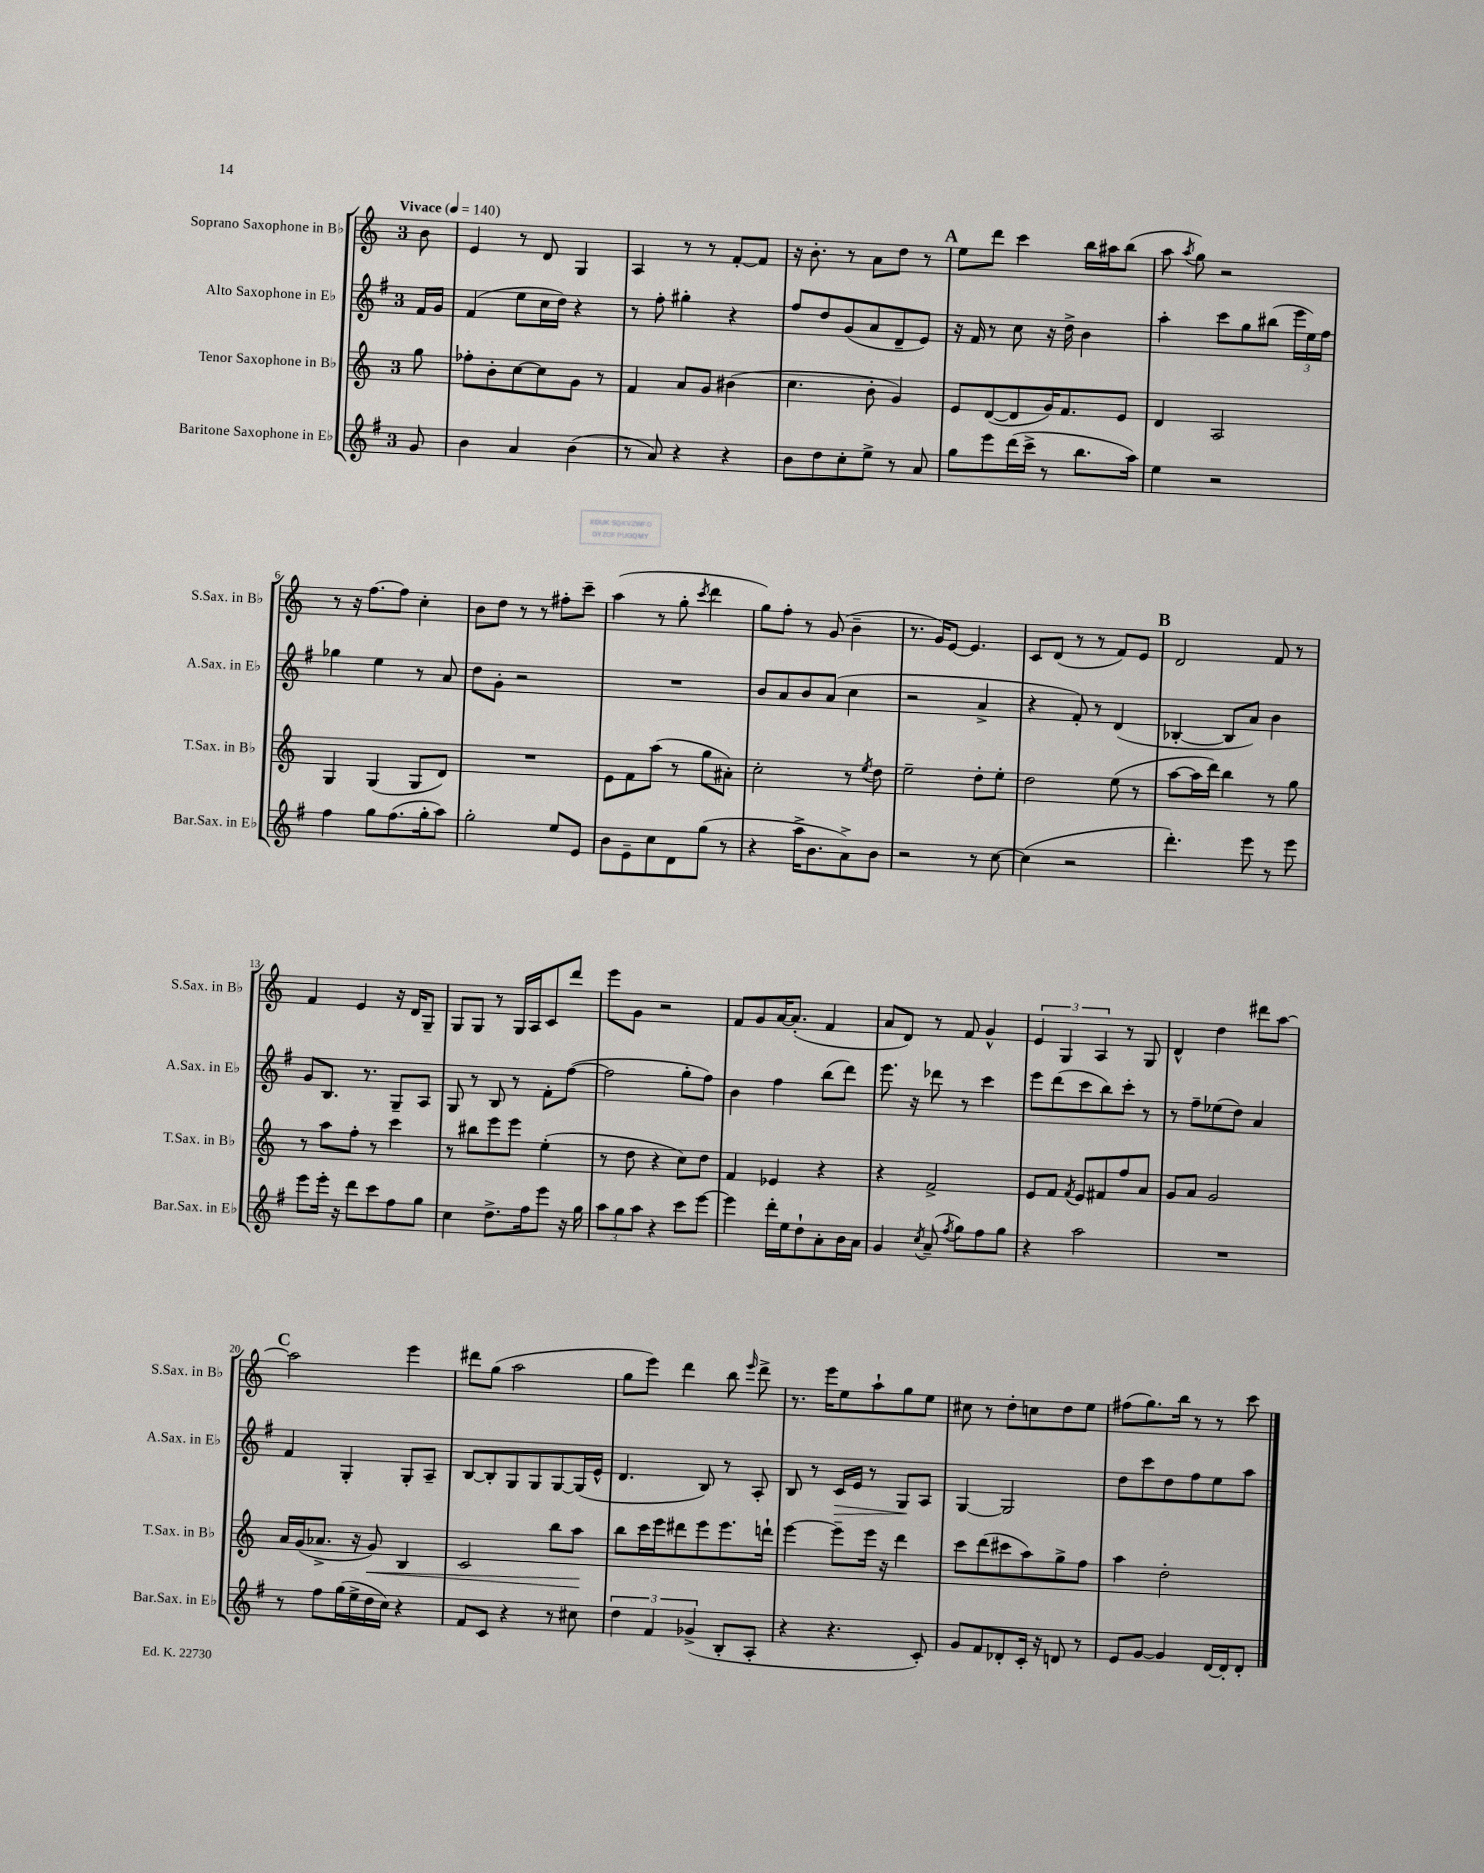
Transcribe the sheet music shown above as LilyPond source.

<<
\new StaffGroup <<
\new Staff = "s0" \with { instrumentName = "Soprano Saxophone in Bb" shortInstrumentName = "S.Sax. in Bb" } {
    \clef treble \key c \major \once \override Staff.TimeSignature.style = #'single-digit \time 3/4 \partial 8 \tempo "Vivace" 4 = 140
    \autoBeamOff b'8 |
    e'4 r8 d'8 g4 |
    a4 r8 r8 f'8[~-. f'8] |
    r16 b'8.-. r8 a'8[ d''8] r8 |
    \mark \markup { \bold "A" } e''8[ d'''8] c'''4 b''16[ ais''16 b''8]( |
    a''8 \acciaccatura { a''8 } g''8) r2 |
    r8 r16 f''8.[~ f''8] c''4-. |
    b'8[ d''8] r8 r8 fis''8[-. c'''8]-- |
    a''4( r8 g''8-. \acciaccatura { c'''8 } d'''4 |
    g''8[) f''8]-. r8 g'8( b'4-- |
    r8. g'16[) e'8]~ e'4. |
    c'8[ d'8]( r8 r8 f'8[) e'8] |
    \mark \markup { \bold "B" } d'2 f'8 r8 |
    f'4 e'4 r16 d'16[ g8]-- |
    g8[ g8] r8 g16[ a16 c'8 d'''8] |
    e'''8[ g'8] r2 |
    f'8[ g'8 a'16~ a'8.]-.( f'4 |
    a'8[ d'8]) r8 f'8 g'4-^ |
    \tuplet 3/2 { e'4 g4 a4 } r8 g8 |
    d'4-^ d''4 dis'''8[ a''8]~ |
    \mark \markup { \bold "C" } a''2 e'''4 |
    dis'''8[ g''8]( a''2 |
    g''8[ e'''8]) d'''4 b''8 \grace { e'''16 } d'''8-> |
    r8. e'''16[ e''8 a''8-! g''8 e''8] |
    cis''8 r8 d''8[-. c''8 d''8 e''8] |
    fis''8[( g''8.) b''16] r8 r8 c'''8 \bar "|." |
}
\new Staff = "s1" \with { instrumentName = "Alto Saxophone in Eb" shortInstrumentName = "A.Sax. in Eb" } {
    \clef treble \key g \major \once \override Staff.TimeSignature.style = #'single-digit \time 3/4 \partial 8
    \autoBeamOff fis'16[ g'16] |
    fis'4( e''8[ c''16 d''16]) r4 |
    r8 fis''8-. gis''4-. r4 |
    fis''8[ d''8 g'8( a'8 d'8-- e'8]) |
    \mark \markup { \bold "A" } r16 fis'16 r8 c''8 r16 d''16-> b'4 |
    a''4-. c'''8[ g''8 bis''8]( \tuplet 3/2 { e'''16[ e''16) fis''16] } |
    ges''4 e''4 r8 a'8 |
    d''8[ g'8]-. r2 |
    R2. |
    b'8[ a'8 b'8 a'8]( c''4 |
    r2 a'4-> |
    r4 fis'8-.) r8 d'4( |
    \mark \markup { \bold "B" } bes4~-. bes8[ a'8]) b'4 |
    g'8[ b8.] r8. g8[-- a8] |
    g8 r8 b8 r8 fis'8[-. fis''8]~( |
    fis''2 g''8[-. fis''8]) |
    b'4 fis''4 b''8[( d'''8]) |
    e'''8. r16 des'''8 r8 c'''4 |
    e'''8[ d'''8( c'''8 b''8) c'''8]-. r8 |
    r8 fis''8[-- ees''8( d''8]) a'4 |
    \mark \markup { \bold "C" } fis'4 g4-. g8[-. a8]-- |
    b8[~ b8-. g8 g8 g8~ g16( e'16]-^ |
    d'4. b8) r8 a8-. |
    b8 r8 c'16[\> e'16] r8 g8[\! a8] |
    g4~ g2 |
    d''8[ c'''8 d''8 fis''8 e''8 a''8] \bar "|." |
}
\new Staff = "s2" \with { instrumentName = "Tenor Saxophone in Bb" shortInstrumentName = "T.Sax. in Bb" } {
    \clef treble \key c \major \once \override Staff.TimeSignature.style = #'single-digit \time 3/4 \partial 8
    \autoBeamOff g''8 |
    fes''8[-. b'8-. c''8~ c''8 g'8] r8 |
    f'4 a'8[ g'8] bis'4( |
    c''4. b'8-. g'4) |
    \mark \markup { \bold "A" } e'8[ d'8~( d'8 g'16) f'8. e'8] |
    d'4 a2 |
    g4 g4( g8[ d'8]) |
    R2. |
    e'8[ f'8 a''8]( r8 g''8[ ais'8]-.) |
    c''2-. r8 \acciaccatura { e''8 } d''8 |
    e''2-- d''8[-. e''8]-. |
    d''2 e''8( r8 |
    \mark \markup { \bold "B" } a''8[~ a''16 d'''16]) b''4 r8 g''8 |
    r8 a''8[ f''8]-. r8 c'''4 |
    r8 bis''8[ e'''8 e'''8] e''4-.( |
    r8 d''8 r4 c''8[) d''8] |
    f'4 ees'4 r4 |
    r4 f'2-> |
    e'8[ f'8] \acciaccatura { f'8 } e'8[ fis'8 f''8 a'8] |
    g'8[ a'8] g'2 |
    \mark \markup { \bold "C" } a'16[ g'16( aes'8.]-> r16 g'8\<) b4 |
    c'2 b''8[ a''8]\! |
    b''8[ c'''16 e'''16 dis'''8 e'''8 e'''8. d'''16]-! |
    e'''4~ e'''8[-- e'''16] r16 d'''4 |
    c'''8[ d'''8( cis'''8 a''8) g''8-> f''8] |
    a''4 d''2-. \bar "|." |
}
\new Staff = "s3" \with { instrumentName = "Baritone Saxophone in Eb" shortInstrumentName = "Bar.Sax. in Eb" } {
    \clef treble \key g \major \once \override Staff.TimeSignature.style = #'single-digit \time 3/4 \partial 8
    \autoBeamOff g'8 |
    b'4 a'4 b'4( |
    r8 a'8) r4 r4 |
    b'8[ d''8 c''8-. e''8]-> r8 a'8 |
    \mark \markup { \bold "A" } g''8[ e'''8 d'''16( c'''16]-> r8 b''8.[ a''16]) |
    e''4 r2 |
    fis''4 g''8[ fis''8.( g''16-. a''8]) |
    g''2-. e''8[ e'8] |
    b'8[ e'8-- c''8 d'8 g''8]( r8 |
    r4 a''16[-> b'8. a'8->) b'8] |
    r2 r8 c''8~ |
    c''4( r2 |
    \mark \markup { \bold "B" } d'''4.-.) e'''8 r8 e'''8 |
    e'''8[ e'''16]-. r16 d'''8[ c'''8 fis''8 g''8] |
    c''4 d''8.[-> fis''16 e'''8] r16 g''16 |
    \tuplet 3/2 { a''8[ g''8 a''8] } r4 c'''8[ e'''8]~ |
    e'''4 d'''16[-. e''16 d''8-! a'8-. b'16 a'16] |
    g'4 \acciaccatura { c''8 } a'8--( \acciaccatura { fis''8 } g''8[) fis''8 g''8] |
    r4 a''2 |
    R2. |
    \mark \markup { \bold "C" } r8 fis''8[ g''16( e''16-> d''16 c''16]) r4 |
    fis'8[ c'8] r4 r8 cis''8 |
    \tuplet 3/2 { d''4 fis'4 ges'4->( } b8[-. a8]-. |
    r4 r4. c'8-.) |
    g'8[ fis'8 des'8-. c'16]-. r16 d'8 r8 |
    e'8[ g'8]~ g'4 d'16[~ d'16-. d'8]-. \bar "|." |
}
>>
>>
